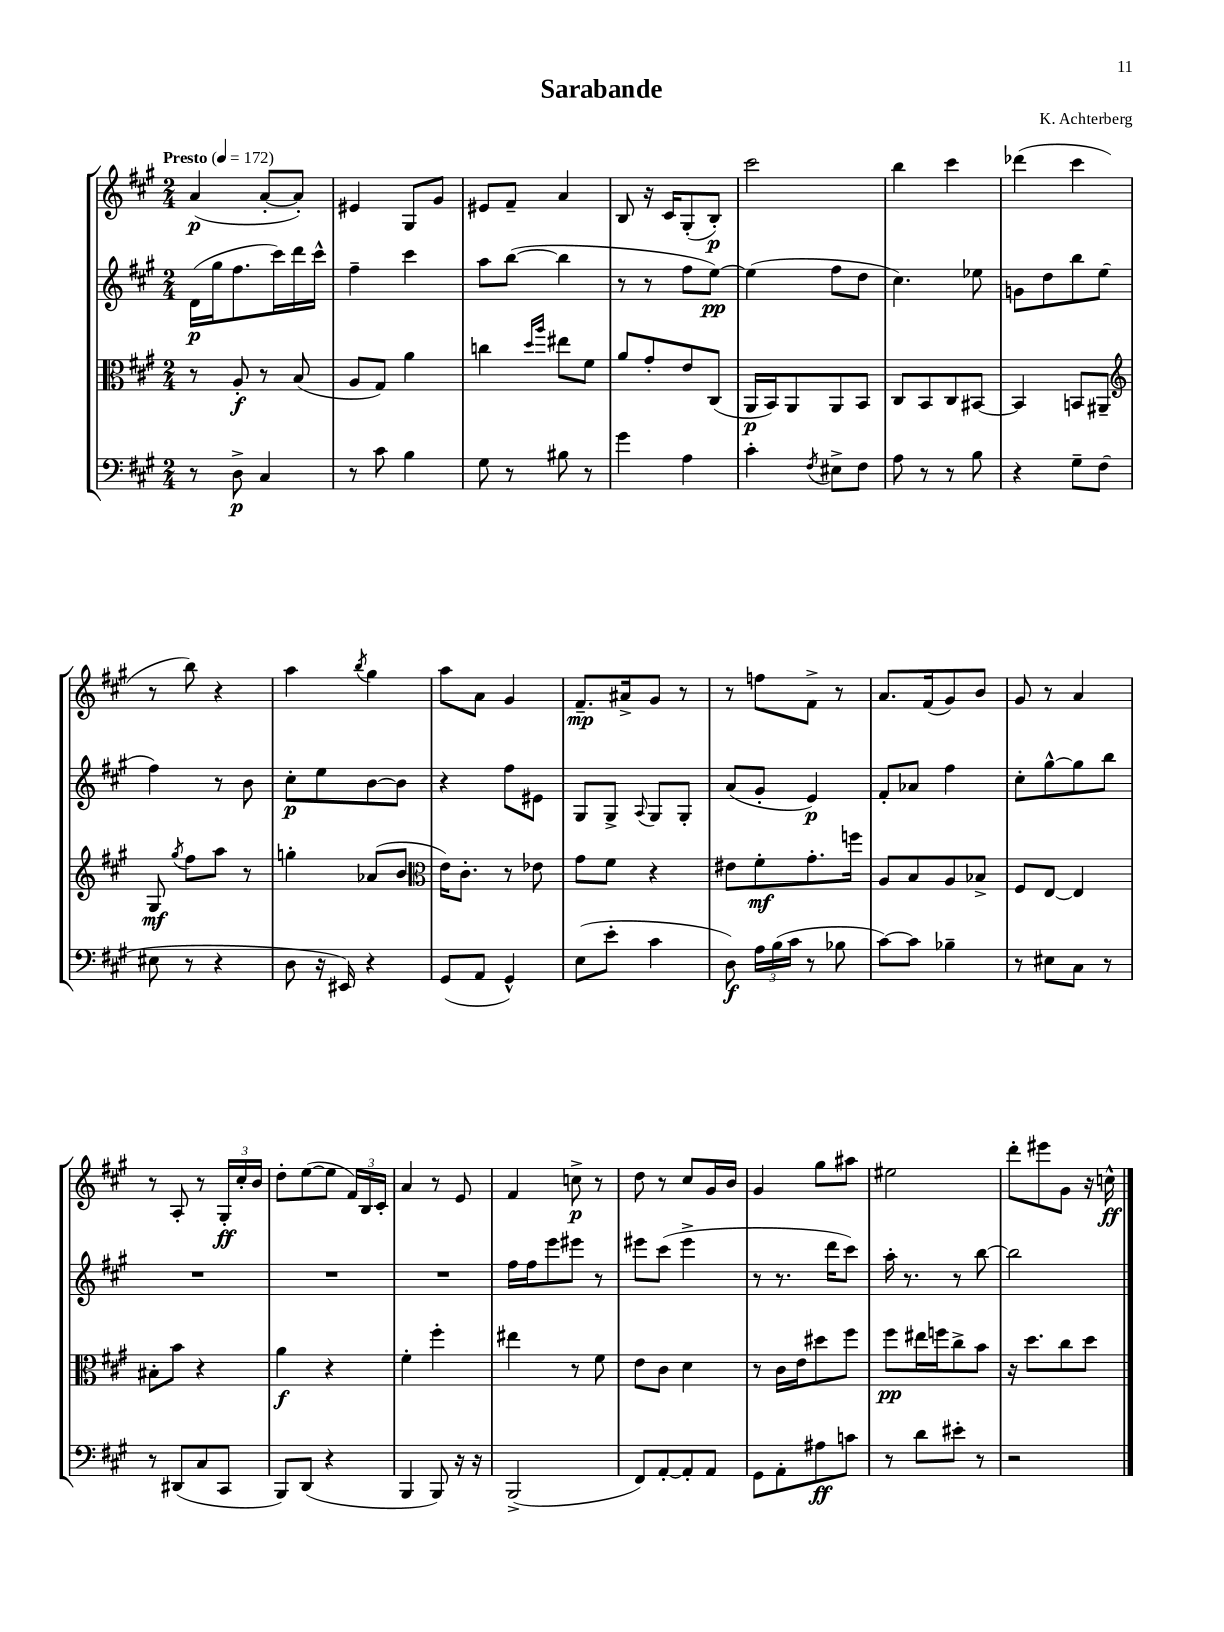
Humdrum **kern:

**kern	**dynam	**kern	**dynam	**kern	**dynam	**kern	**dynam
*part4	*part4	*part3	*part3	*part2	*part2	*part1	*part1
*staff4	*staff4	*staff3	*staff3	*staff2	*staff2	*staff1	*staff1
*clefF4	*	*clefC3	*	*clefG2	*	*clefG2	*
*k[f#c#g#]	*	*k[f#c#g#]	*	*k[f#c#g#]	*	*k[f#c#g#]	*
*M2/4	*	*M2/4	*	*M2/4	*	*M2/4	*
*MM172	*	*MM172	*	*MM172	*	*MM172	*
=1	=1	=1	=1	=1	=1	=1	=1
!	!	!	!	!	!	!LO:TX:a:B:t=Presto	!
8r	.	8r	.	(16d\LL	p	(4a/	p
.	.	.	.	16gg#\J	.	.	.
8D^\	p	8A'/	f	8.ff#\	.	.	.
4C#/	.	8r	.	.	.	[8a'/L	.
.	.	.	.	16ccc#\L)	.	.	.
.	.	(8B/	.	16ddd\	.	8a'/J])	.
.	.	.	.	16ccc#^^\JJ	.	.	.
=2	=2	=2	=2	=2	=2	=2	=2
8r	.	8A/L	.	4ff#~\	.	4e#X/	.
8c#\	.	8G#/J)	.	.	.	.	.
4B\	.	4a\	.	4ccc#\	.	8G#/L	.
.	.	.	.	.	.	8g#/J	.
=3	=3	=3	=3	=3	=3	=3	=3
8G#\	.	4ccn\	.	8aa\L	.	8e#X/L	.
8r	.	.	.	([8bb\J	.	8f#~/J	.
.	.	16qqdd/LL	.	.	.	.	.
.	.	16qqaa/JJ	.	.	.	.	.
8B#X\	.	8ee#X\L	.	4bb\]	.	4a/	.
8r	.	8f#\J	.	.	.	.	.
=4	=4	=4	=4	=4	=4	=4	=4
4g#\	.	8a/L	.	8r	.	8B/	.
.	.	8g#'/	.	8r	.	16r	.
.	.	.	.	.	.	16c#/KL	.
4A\	.	8e/	.	8ff#\L	.	(8G#'/	.
.	.	(8C#/J	.	[8ee\J)	pp	8B'/J)	p
=5	=5	=5	=5	=5	=5	=5	=5
4c#'\	.	16AA/LL	p	(4ee\]	.	2ccc#\	.
.	.	16BB/J)	.	.	.	.	.
.	.	8AA/	.	.	.	.	.
8qF#/	.	.	.	.	.	.	.
8E#X^\L	.	8AA/	.	8ff#\L	.	.	.
8F#\J	.	8BB/J	.	8dd\J	.	.	.
=6	=6	=6	=6	=6	=6	=6	=6
8A\	.	8C#/L	.	4.cc#\)	.	4bb\	.
8r	.	8BB/	.	.	.	.	.
8r	.	8C#/	.	.	.	4ccc#\	.
8B\	.	[8BB#X/J	.	8ee-X\	.	.	.
=7	=7	=7	=7	=7	=7	=7	=7
4r	.	4BB#/]	.	8gn\L	.	(4ddd-X\	.
.	.	.	.	8dd\	.	.	.
8G#~\L	.	8BBn/L	.	8bb\	.	4ccc#\	.
(8F#\J	.	8AA#X~/J	.	(8ee\J	.	.	.
!!LO:LB:g=z
=8	=8	=8	=8	=8	=8	=8	=8
*	*	*clefG2	*	*	*	*	*
8E#X\	.	8G#/	mf	4ff#\)	.	8r	.
.	.	8qgg#/	.	.	.	.	.
8r	.	8ff#\L	.	.	.	8bb\)	.
4r	.	8aa\J	.	8r	.	4r	.
.	.	8r	.	8b\	.	.	.
=9	=9	=9	=9	=9	=9	=9	=9
8D\	.	4ggn'\	.	8cc#'\L	p	4aa\	.
16r	.	.	.	8ee\	.	.	.
16EE#X/)	.	.	.	.	.	.	.
.	.	.	.	.	.	8qbb/	.
4r	.	(8a-X/L	.	[8b\	.	4gg#\	.
.	.	8b/J	.	8b\J]	.	.	.
=10	=10	=10	=10	=10	=10	=10	=10
*	*	*clefC3	*	*	*	*	*
(8GG#/L	.	16e\KL)	.	4r	.	8aa\L	.
.	.	8.c#'\J	.	.	.	.	.
8AA/J	.	.	.	.	.	8a\J	.
4GG#^^/)	.	8r	.	8ff#\L	.	4g#/	.
.	.	8e-X\	.	8e#X\J	.	.	.
=11	=11	=11	=11	=11	=11	=11	=11
(8E\L	.	8g#\L	.	8G#/L	.	8.f#~/L	mp
8e'\J	.	8f#\J	.	8G#^/J	.	.	.
.	.	.	.	.	.	16a#X^/k	.
.	.	.	.	8qqA/	.	.	.
4c#\	.	4r	.	8G#/L	.	8g#/J	.
.	.	.	.	8G#'/J	.	8r	.
=12	=12	=12	=12	=12	=12	=12	=12
8D\)	f	8e#X\L	.	(8a/L	.	8r	.
24A\LL	.	8f#'\	mf	8g#'/J	.	8ffn\L	.
(24B\	.	.	.	.	.	.	.
24c#\JJ	.	.	.	.	.	.	.
8r	.	8.g#'\	.	4e/)	p	8f#^\J	.
8B-X\	.	.	.	.	.	8r	.
.	.	16ffn\Jk	.	.	.	.	.
=13	=13	=13	=13	=13	=13	=13	=13
[8c#\L)	.	8A/L	.	8f#'/L	.	8.a/L	.
8c#\J]	.	8B/	.	8a-X/J	.	.	.
.	.	.	.	.	.	(16f#/k	.
4B-X~\	.	8A/	.	4ff#\	.	8g#/)	.
.	.	8B-X^/J	.	.	.	8b/J	.
=14	=14	=14	=14	=14	=14	=14	=14
8r	.	8F#/L	.	8cc#'\L	.	8g#/	.
8E#X\L	.	[8E/J	.	[8gg#^^\	.	8r	.
8C#\J	.	4E/]	.	8gg#\]	.	4a/	.
8r	.	.	.	8bb\J	.	.	.
!!LO:LB:g=z
=15	=15	=15	=15	=15	=15	=15	=15
8r	.	8B#X'\L	.	2r	.	8r	.
(8DD#X/L	.	8b\J	.	.	.	8A'/	.
8C#/	.	4r	.	.	.	8r	.
8CC#/J	.	.	.	.	.	24G#'/LL	ff
.	.	.	.	.	.	24cc#'/	.
.	.	.	.	.	.	24b/JJ	.
=16	=16	=16	=16	=16	=16	=16	=16
8BBB/L)	.	4a\	f	2r	.	8dd'\L	.
(8DD/J	.	.	.	.	.	([8ee\	.
4r	.	4r	.	.	.	8ee\J]	.
.	.	.	.	.	.	24f#/LL)	.
.	.	.	.	.	.	24B/	.
.	.	.	.	.	.	24c#'/JJ	.
=17	=17	=17	=17	=17	=17	=17	=17
4BBB/	.	4f#'\	.	2r	.	4a/	.
8BBB/)	.	4ff#'\	.	.	.	8r	.
16r	.	.	.	.	.	8e/	.
16r	.	.	.	.	.	.	.
=18	=18	=18	=18	=18	=18	=18	=18
(2BBB^/	.	4ee#X\	.	16ff#\LL	.	4f#/	.
.	.	.	.	16ff#\J	.	.	.
.	.	.	.	8eee\	.	.	.
.	.	8r	.	8eee#X\J	.	8ccn^\	p
.	.	8f#\	.	8r	.	8r	.
=19	=19	=19	=19	=19	=19	=19	=19
8FF#/L)	.	8e\L	.	8eee#X\L	.	8dd\	.
[8AA'/	.	8c#\J	.	(8ccc#\J	.	8r	.
8AA'/]	.	4d\	.	4eee#^\	.	8cc#/L	.
8AA/J	.	.	.	.	.	16g#/L	.
.	.	.	.	.	.	16b/JJ	.
=20	=20	=20	=20	=20	=20	=20	=20
8GG#\L	.	8r	.	8r	.	4g#/	.
8AA'\	.	16c#\LL	.	8.r	.	.	.
.	.	16e\J	.	.	.	.	.
8A#X\	ff	8dd#X\	.	.	.	8gg#\L	.
.	.	.	.	16ddd\KL	.	.	.
8cn\J	.	8ff#\J	.	8ccc#\J)	.	8aa#X\J	.
=21	=21	=21	=21	=21	=21	=21	=21
8r	.	8ff#\L	pp	16aa'\	.	2ee#X\	.
.	.	.	.	8.r	.	.	.
8d\L	.	16ee#X\L	.	.	.	.	.
.	.	16ffn\J	.	.	.	.	.
8e#X'\J	.	8cc#^\	.	8r	.	.	.
8r	.	8b\J	.	[8bb\	.	.	.
=22	=22	=22	=22	=22	=22	=22	=22
2r	.	16r	.	2bb\]	.	8ddd'\L	.
.	.	8.dd\L	.	.	.	.	.
.	.	.	.	.	.	8eee#X\	.
.	.	8cc#\	.	.	.	8g#\J	.
.	.	8dd\J	.	.	.	16r	.
.	.	.	.	.	.	16ccn^^\	ff
==	==	==	==	==	==	==	==
*-	*-	*-	*-	*-	*-	*-	*-
